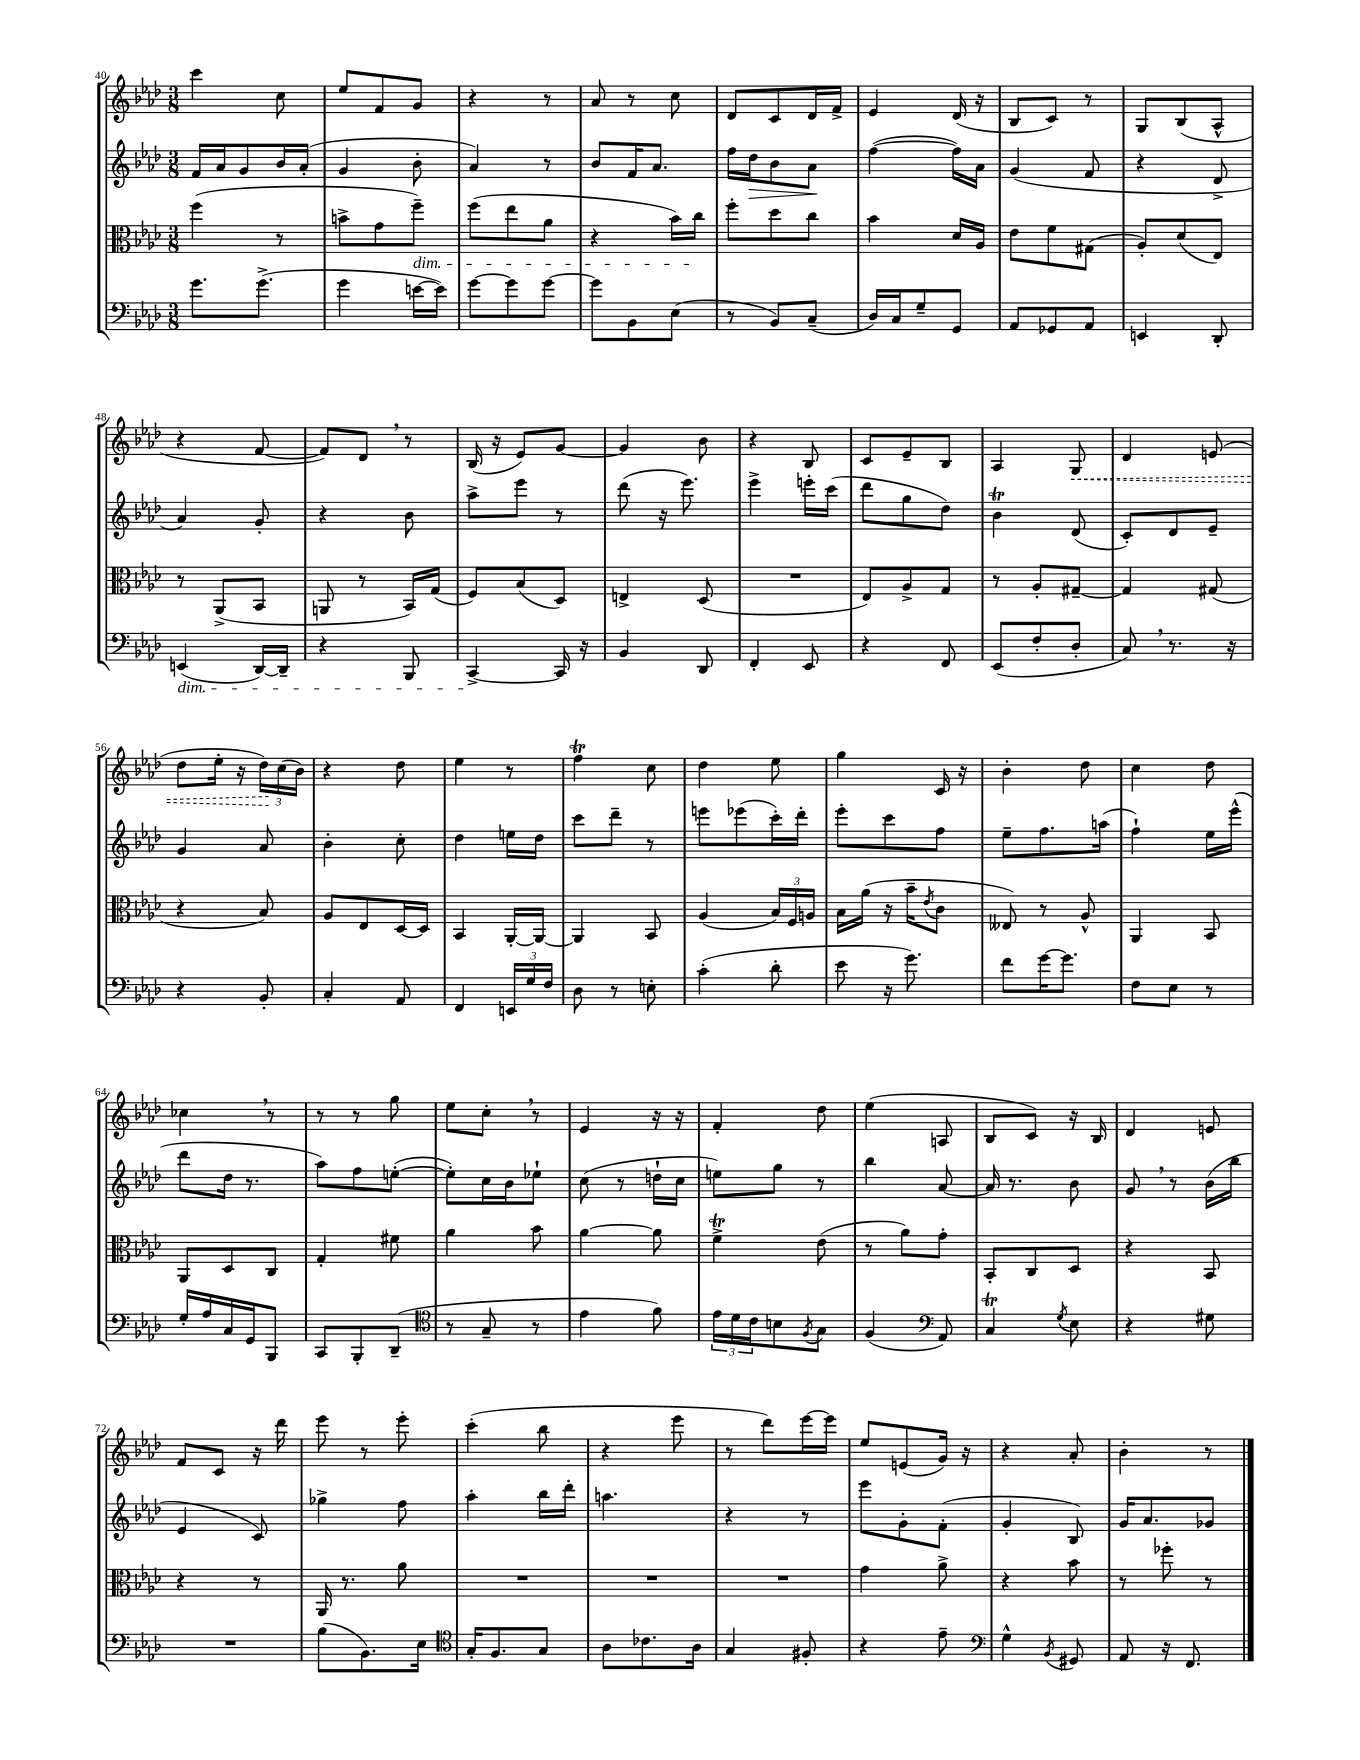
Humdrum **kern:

**kern	**kern	**kern	**dynam	**kern	**dynam
*part4	*part3	*part2	*part2	*part1	*part1
*staff4	*staff3	*staff2	*staff2	*staff1	*staff1
*clefF4	*clefC3	*clefG2	*	*clefG2	*
*k[b-e-a-d-]	*k[b-e-a-d-]	*k[b-e-a-d-]	*	*k[b-e-a-d-]	*
*M3/8	*M3/8	*M3/8	*	*M3/8	*
=40	=40	=40	=40	=40	=40
8.g\L	(4ff\	16f/LL	.	4ccc\	.
.	.	16a-/J	.	.	.
.	.	8g/	.	.	.
(8.g^\J	.	.	.	.	.
.	8r	16b-/L	.	8cc\	.
.	.	(16a-'/JJ	.	.	.
=41	=41	=41	=41	=41	=41
4g\	8bn^\L	4g/	.	8ee-/L	.
.	8g\	.	.	8f/	.
!	!LO:TX:b:i:t=dim.	!	!	!	!
[16en\LL	8ff~\J)	8b-'\	.	8g/J	.
16e\JJ])	.	.	.	.	.
=42	=42	=42	=42	=42	=42
[8g\L	(8ff\L	4a-/)	.	4r	.
8g\]	8ee-\	.	.	.	.
[8g\J	8a-\J	8r	.	8r	.
=43	=43	=43	=43	=43	=43
8g\L]	4r	8b-/L	.	8a-/	.
8BB-\	.	16f/K	.	8r	.
.	.	8.a-/J	.	.	.
(8E-\J	16b-\LL)	.	.	8cc\	.
.	16cc\JJ	.	.	.	.
=44	=44	=44	=44	=44	=44
8r	8ff'\L	16ff\LL	.	8d-/L	.
!	!	!	!LO:HP:b	!	!
.	.	16dd-\J	>	.	.
8BB-/L)	8dd-\	8b-\	.	8c/	.
(8C~/J	8cc\J	8a-\J	.	16d-/L	.
.	.	.	.	16f^/JJ	.
.	.	.	]	.	.
=45	=45	=45	=45	=45	=45
16D-/LL)	4b-\	([4ff\	.	4e-/	.
16C/J	.	.	.	.	.
8G~/	.	.	.	.	.
8GG/J	16d-/LL	16ff\LL])	.	(16d-/	.
.	16A-/JJ	16a-\JJ	.	16r	.
=46	=46	=46	=46	=46	=46
8AA-/L	8e-\L	(4g/	.	8B-/L	.
8GG-X/	8f\	.	.	8c/J)	.
8AA-/J	(8G#X\J	8f/	.	8r	.
=47	=47	=47	=47	=47	=47
4EEn/	8A-'/L)	4r	.	8G/L	.
.	(8d-/	.	.	(8B-/	.
8DD-'/	8E-/J)	8d-^/	.	8A-^^/J	.
!!LO:LB:g=z
=48	=48	=48	=48	=48	=48
!LO:TX:b:i:t=dim.	!	!	!	!	!
(4EEn/	8r	4a-/)	.	4r	.
.	(8AA-^/L	.	.	.	.
[16DD-/LL)	8BB-/J	8g'/	.	[8f/	.
16DD-~/JJ]	.	.	.	.	.
=49	=49	=49	=49	=49	=49
4r	8AAn/	4r	.	8f/L])	.
.	8r	.	.	8d-,/J	.
8BBB-/	16BB-/LL)	8b-\	.	8r	.
.	(16G/JJ	.	.	.	.
=50	=50	=50	=50	=50	=50
[4CC^/	8F/L)	8aa-^\L	.	(16B-/	.
.	.	.	.	16r	.
.	(8B-/	8eee-\J	.	8e-/L)	.
16CC/]	8D-/J)	8r	.	[8g/J	.
16r	.	.	.	.	.
=51	=51	=51	=51	=51	=51
4BB-/	4En^/	(8ddd-\	.	4g/]	.
.	.	16r	.	.	.
.	.	8.eee-\)	.	.	.
8DD-/	(8D-/	.	.	8b-\	.
=52	=52	=52	=52	=52	=52
4FF'/	4.r	4eee-^\	.	4r	.
8EE-/	.	16eeen'\LL	.	8B-/	.
.	.	(16ccc\JJ	.	.	.
=53	=53	=53	=53	=53	=53
4r	8E-/L)	8ddd-\L	.	8c/L	.
.	8A-^/	8gg\	.	8e-~/	.
8FF/	8G/J	8dd-\J)	.	8B-/J	.
=54	=54	=54	=54	=54	=54
(8EE-/L	8r	4b-T\	.	4A-/	.
8F'/	8A-'/L	.	.	.	.
!	!	!	!	!	!LO:HP:b
8D-'/J	[8G#X~/J	(8d-/	.	8G/	<
=55	=55	=55	=55	=55	=55
8C,/)	4G#/]	8c'/L)	.	4d-/	.
8.r	.	8d-/	.	.	.
.	(8G#X/	8e-~/J	.	(8en/	.
16r	.	.	.	.	.
!!LO:LB:g=z
=56	=56	=56	=56	=56	=56
4r	4r	4g/	.	8dd-\L	.
.	.	.	.	16ee-'\Jk	.
.	.	.	.	16r	.
8BB-'/	8B-/)	8a-/	.	24dd-\LL)	.
.	.	.	.	(24cc\	[
.	.	.	.	24b-\JJ)	.
=57	=57	=57	=57	=57	=57
4C'/	8A-/L	4b-'\	.	4r	.
.	8E-/	.	.	.	.
8AA-/	[16D-/L	8cc'\	.	8dd-\	.
.	16D-/JJ]	.	.	.	.
=58	=58	=58	=58	=58	=58
4FF/	4BB-/	4dd-\	.	4ee-\	.
24EEn/LL	[16AA-'/LL	16een\LL	.	8r	.
24G/	.	.	.	.	.
.	16AA-/JJ_	16dd-\JJ	.	.	.
24F/JJ	.	.	.	.	.
=59	=59	=59	=59	=59	=59
8D-\	4AA-/]	8ccc\L	.	4ffT\	.
8r	.	8ddd-~\J	.	.	.
8En'\	8BB-/	8r	.	8cc\	.
=60	=60	=60	=60	=60	=60
(4c'\	(4A-/	8eeen\L	.	4dd-\	.
.	.	(8eee-X\	.	.	.
8d-'\	24B-/LL)	16ccc'\L)	.	8ee-\	.
.	24F/	.	.	.	.
.	.	16ddd-'\JJ	.	.	.
.	24An/JJ	.	.	.	.
=61	=61	=61	=61	=61	=61
8e-\	16B-\LL	8eee-'\L	.	4gg\	.
.	(16a-\JJ	.	.	.	.
16r	16r	8ccc\	.	.	.
8.g\)	16b-~\KL	.	.	.	.
.	8qe-/	.	.	.	.
.	8c\J	8ff\J	.	16c/	.
.	.	.	.	16r	.
=62	=62	=62	=62	=62	=62
8f\L	8E--X/)	8ee-~\L	.	4b-'\	.
[16g\K	8r	8.ff\	.	.	.
8.g\J]	.	.	.	.	.
.	8A-^^/	.	.	8dd-\	.
.	.	(16aan\Jk	.	.	.
=63	=63	=63	=63	=63	=63
8F\L	4AA-/	4ff`\)	.	4cc\	.
8E-\J	.	.	.	.	.
8r	8BB-/	16ee-\LL	.	8dd-\	.
.	.	(16eee-^^\JJ	.	.	.
!!LO:LB:g=z
=64	=64	=64	=64	=64	=64
16G'/LL	8AA-/L	8ddd-\L	.	4cc-X,\	.
16A-/	.	.	.	.	.
16C/	8D-/	16dd-\Jk	.	.	.
16GG/J	.	8.r	.	.	.
8BBB-/J	8C/J	.	.	8r	.
=65	=65	=65	=65	=65	=65
8CC/L	4G'/	8aa-\L)	.	8r	.
8BBB-'/	.	8ff\	.	8r	.
(8DD-~/J	8f#X\	([8een'\J	.	8gg\	.
=66	=66	=66	=66	=66	=66
*clefC4	*	*	*	*	*
8r	4a-\	8ee'\L])	.	8ee-\L	.
8G~/	.	16cc\L	.	8cc',\J	.
.	.	16b-\J	.	.	.
8r	8b-\	8ee-X`\J	.	8r	.
=67	=67	=67	=67	=67	=67
4e-\	[4a-\	(8cc\	.	4e-/	.
.	.	8r	.	.	.
8f\)	8a-\]	16ddn`\LL	.	16r	.
.	.	16cc\JJ	.	16r	.
=68	=68	=68	=68	=68	=68
24e-\LL	4fT^\	8een\L)	.	4f'/	.
24d-\	.	.	.	.	.
24c\J	.	.	.	.	.
8Bn\	.	8gg\J	.	.	.
8qF/	.	.	.	.	.
8G\J	(8e-\	8r	.	8dd-\	.
=69	=69	=69	=69	=69	=69
(4F/	8r	4bb-\	.	(4ee-\	.
.	8a-\L)	.	.	.	.
*clefF4	*	*	*	*	*
8AA-/)	8g'\J	[8a-/	.	8An/	.
=70	=70	=70	=70	=70	=70
4Ct/	8BB-'/L	16a-/]	.	8B-/L	.
.	.	8.r	.	.	.
.	8C/	.	.	8c/J)	.
8qG/	.	.	.	.	.
8E-\	8D-/J	8b-\	.	16r	.
.	.	.	.	16B-/	.
=71	=71	=71	=71	=71	=71
4r	4r	8g,/	.	4d-/	.
.	.	8r	.	.	.
8G#X\	8BB-/	(16b-\LL	.	8en/	.
.	.	16bb-\JJ	.	.	.
!!LO:LB:g=z
=72	=72	=72	=72	=72	=72
4.r	4r	4e-/	.	8f/L	.
.	.	.	.	8c/J	.
.	8r	8c/)	.	16r	.
.	.	.	.	16ddd-\	.
=73	=73	=73	=73	=73	=73
(8B-\L	16AA-/	4gg-X^\	.	8eee-\	.
.	8.r	.	.	.	.
8.BB-\)	.	.	.	8r	.
.	8a-\	8ff\	.	8eee-'\	.
16E-\Jk	.	.	.	.	.
=74	=74	=74	=74	=74	=74
*clefC4	*	*	*	*	*
16G'/KL	4.r	4aa-'\	.	(4ccc'\	.
8.F/	.	.	.	.	.
8G/J	.	16bb-\LL	.	8bb-\	.
.	.	16ddd-'\JJ	.	.	.
=75	=75	=75	=75	=75	=75
8A-\L	4.r	4.aan\	.	4r	.
8.c-X\	.	.	.	.	.
.	.	.	.	8eee-\	.
16A-\Jk	.	.	.	.	.
=76	=76	=76	=76	=76	=76
4G/	4.r	4r	.	8r	.
.	.	.	.	8ddd-\L)	.
8F#X'/	.	8r	.	[16eee-\L	.
.	.	.	.	16eee-\JJ]	.
=77	=77	=77	=77	=77	=77
4r	4g\	8eee-\L	.	8ee-/L	.
.	.	8g'\	.	(8en/	.
8e-~\	8a-^\	(8f'\J	.	16g/Jk)	.
.	.	.	.	16r	.
=78	=78	=78	=78	=78	=78
*clefF4	*	*	*	*	*
4G^^\	4r	4g'/	.	4r	.
8qBB-/	.	.	.	.	.
8GG#X/	8b-\	8B-/)	.	8a-'/	.
=79	=79	=79	=79	=79	=79
8AA-/	8r	16g/KL	.	4b-'\	.
.	.	8.a-/	.	.	.
16r	8ff-X'\	.	.	.	.
8.FF/	.	.	.	.	.
.	8r	8g-X/J	.	8r	.
==	==	==	==	==	==
*-	*-	*-	*-	*-	*-
